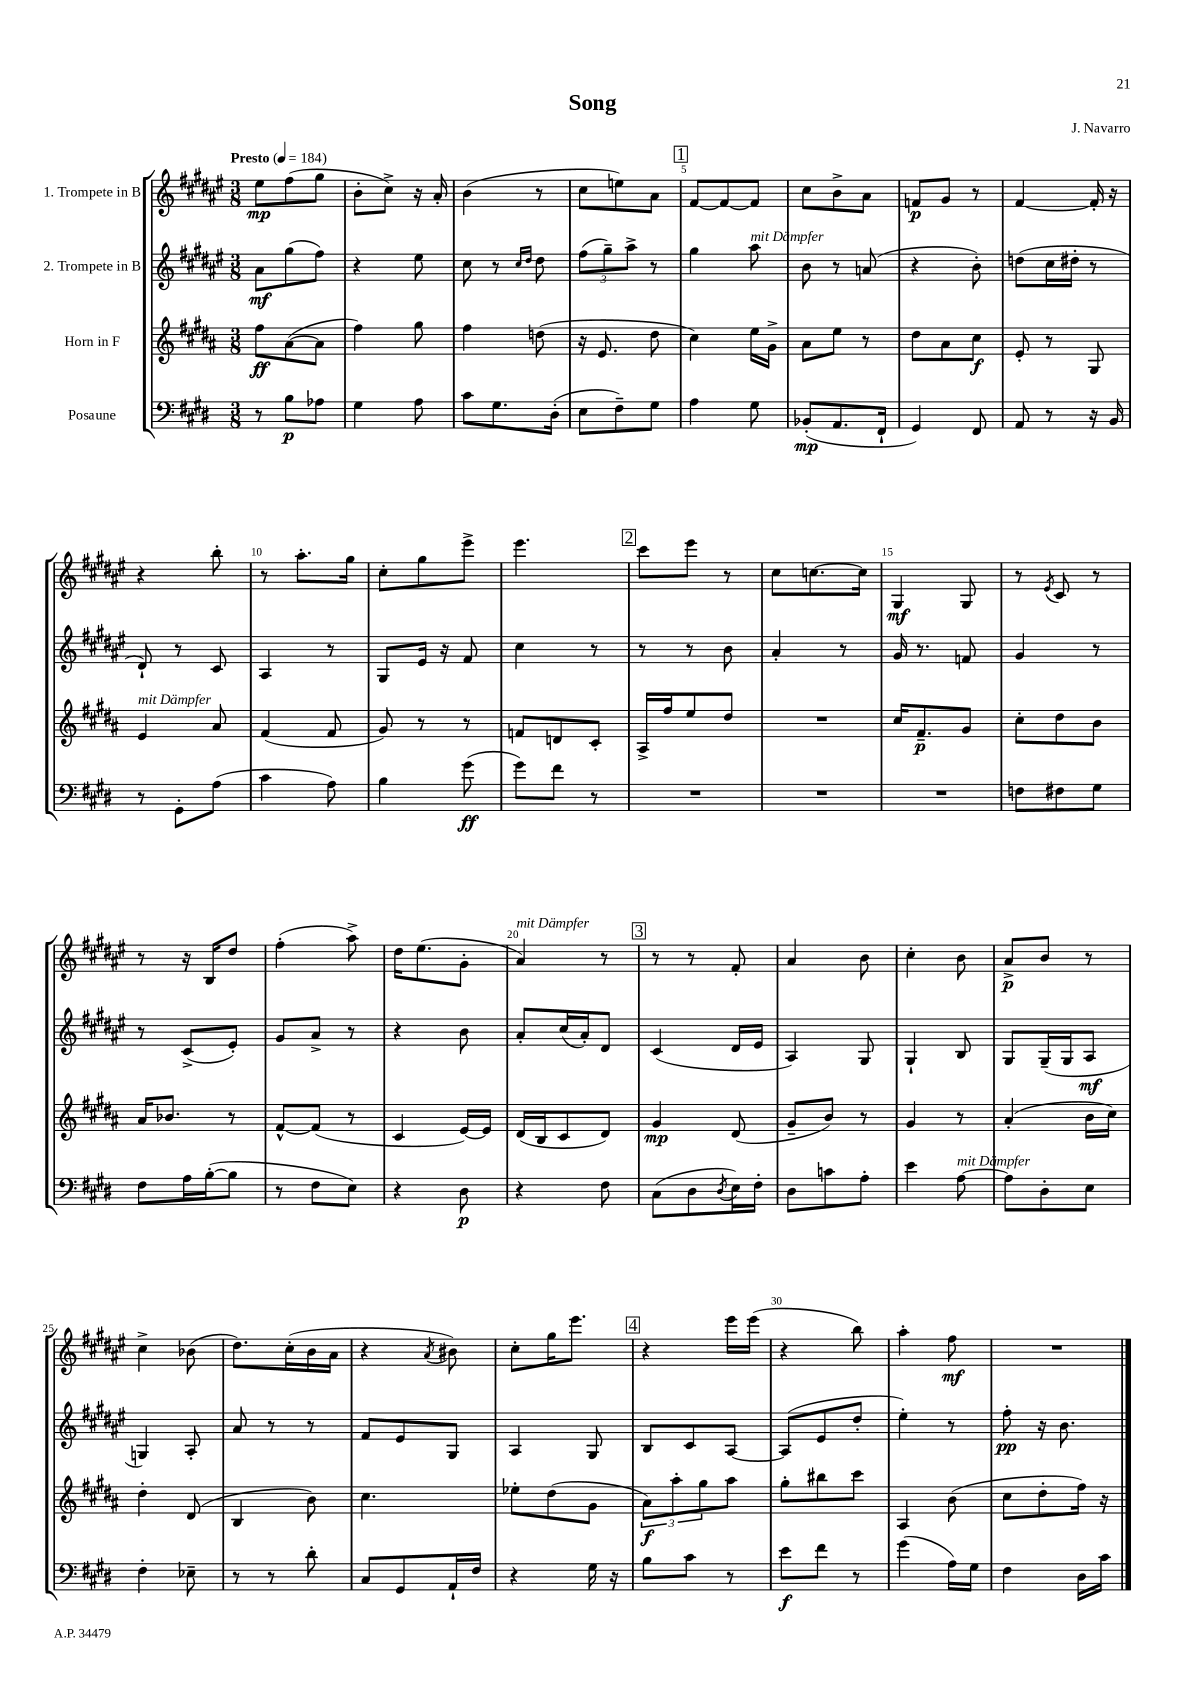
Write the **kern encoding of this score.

**kern	**kern	**kern	**kern
*staff4	*staff3	*staff2	*staff1
*clefF4	*clefG2	*clefG2	*clefG2
*k[f#c#g#d#]	*k[f#c#g#d#a#]	*k[f#c#g#d#a#e#]	*k[f#c#g#d#a#e#]
*M3/8	*M3/8	*M3/8	*M3/8
*MM184	*MM184	*MM184	*MM184
8r	8ff#	8a#	8ee#
8B	([8a#	(8gg#	(8ff#
8A-	8a#]	8ff#)	8gg#
=	=	=	=
4G#	4ff#)	4r	8b'
.	.	.	8cc#^)
8A	8gg#	8ee#	16r
.	.	.	16a#'
=	=	=	=
8c#	4ff#	8cc#	(4b
8.G#	.	8r	.
.	.	16qqcc#	.
.	.	16qqdd#	.
.	(8dd	8dd#	8r
(16D#'	.	.	.
=	=	=	=
8E	16r	(12ff#	8cc#
.	8.e	.	.
.	.	12gg#~)	.
8F#~)	.	.	8ee)
.	.	12aa#^	.
8G#	8dd#	8r	8a#
=	=	=	=
4A	4cc#)	4gg#	[8f#
.	.	.	8f#_
8G#	16ee	8aa#	8f#]
.	16g#^	.	.
=	=	=	=
(8BB-'	8a#	8b	8cc#
8.AA	8ee	8r	8b^
.	8r	(8a	8a#
16FF#`	.	.	.
=	=	=	=
4GG#)	8dd#	4r	8f
.	8a#	.	8g#
8FF#	8cc#	8b')	8r
=	=	=	=
8AA	8e'	(8dd	[4f#
8r	8r	16cc#	.
.	.	16dd#'	.
16r	8G#	8r	16f#']
16BB	.	.	16r
=	=	=	=
8r	4e	8d#`)	4r
8GG#'	.	8r	.
(8A	8a#	8c#	8bb'
=	=	=	=
4c#	(4f#	4A#	8r
.	.	.	8.aa#'
8A)	8f#	8r	.
.	.	.	16gg#
=	=	=	=
4B	8g#)	8G#	8cc#'
.	8r	16e#	8gg#
.	.	16r	.
(8g#	8r	8f#	8eee#^
=	=	=	=
8g#)	8f	4cc#	4.eee#
8f#	8d	.	.
8r	8c#'	8r	.
=	=	=	=
4.r	16A#^	8r	8ccc#
.	16ff#	.	.
.	8ee	8r	8eee#
.	8dd#	8b	8r
=	=	=	=
4.r	4.r	4a#'	8cc#
.	.	.	[8.cc
.	.	8r	.
.	.	.	16cc]
=	=	=	=
4.r	16cc#	16g#	4G#
.	8.f#~	8.r	.
.	8g#	8f	8G#
=	=	=	=
8F	8cc#'	4g#	8r
.	.	.	8qe#
8F#	8dd#	.	8c#
8G#	8b	8r	8r
=	=	=	=
8F#	16a#	8r	8r
.	8.b-	.	.
16A	.	(8c#^	16r
([16B'	.	.	16B
8B]	8r	8e#')	8dd#
=	=	=	=
8r	[8f#^^	8g#	(4ff#'
8F#	(8f#]	8a#^	.
8E)	8r	8r	8aa#^)
=	=	=	=
4r	4c#	4r	16dd#
.	.	.	(8.ee#
8D#	[16e)	8b	8g#'
.	16e]	.	.
=	=	=	=
4r	(16d#	8a#'	4a#)
.	16B	.	.
.	8c#	(16cc#	.
.	.	16a#')	.
8F#	8d#)	8d#	8r
=	=	=	=
(8C#	4g#	(4c#	8r
8D#	.	.	8r
8qD#	.	.	.
16E)	(8d#	16d#	8f#'
16F#'	.	16e#	.
=	=	=	=
8D#	8g#~	4A#)	4a#
8c	8b)	.	.
8A'	8r	8G#	8b
=	=	=	=
4e	4g#	4G#`	4cc#'
[8A	8r	8B	8b
=	=	=	=
8A]	(4a#'	8G#	8a#^
8D#'	.	(16G#~	8b
.	.	16G#	.
8E	16b	8A#	8r
.	16cc#)	.	.
=	=	=	=
4F#'	4dd#'	4G)	4cc#^
8E-~	(8d#	8A#'	(8b-
=	=	=	=
8r	4B	8a#	8.dd#)
8r	.	8r	.
.	.	.	(16cc#'
8d#'	8b)	8r	16b
.	.	.	16a#
=	=	=	=
8C#	4.cc#	8f#	4r
8GG#	.	8e#	.
.	.	.	8qa#
16AA`	.	8G#	8b#)
16F#	.	.	.
=	=	=	=
4r	8ee-'	4A#	8cc#'
.	(8dd#	.	16gg#
.	.	.	8.eee#
16G#	8g#	8G#	.
16r	.	.	.
=	=	=	=
8B	12a#)	8B	4r
.	12aa#'	.	.
8c#	.	8c#	.
.	12gg#	.	.
8r	8aa#	[8A#	16eee#
.	.	.	(16eee#
=	=	=	=
8e	8gg#'	(8A#]	4r
8f#	8bb#	8e#	.
8r	8ccc#	8dd#'	8bb)
=	=	=	=
(4g#	4A#	4ee#')	4aa#'
16A)	(8b	8r	8ff#
16G#	.	.	.
=	=	=	=
4F#	8cc#	8ff#'	4.r
.	8dd#'	16r	.
.	.	8.b	.
16D#	16ff#)	.	.
16c#	16r	.	.
==	==	==	==
*-	*-	*-	*-
